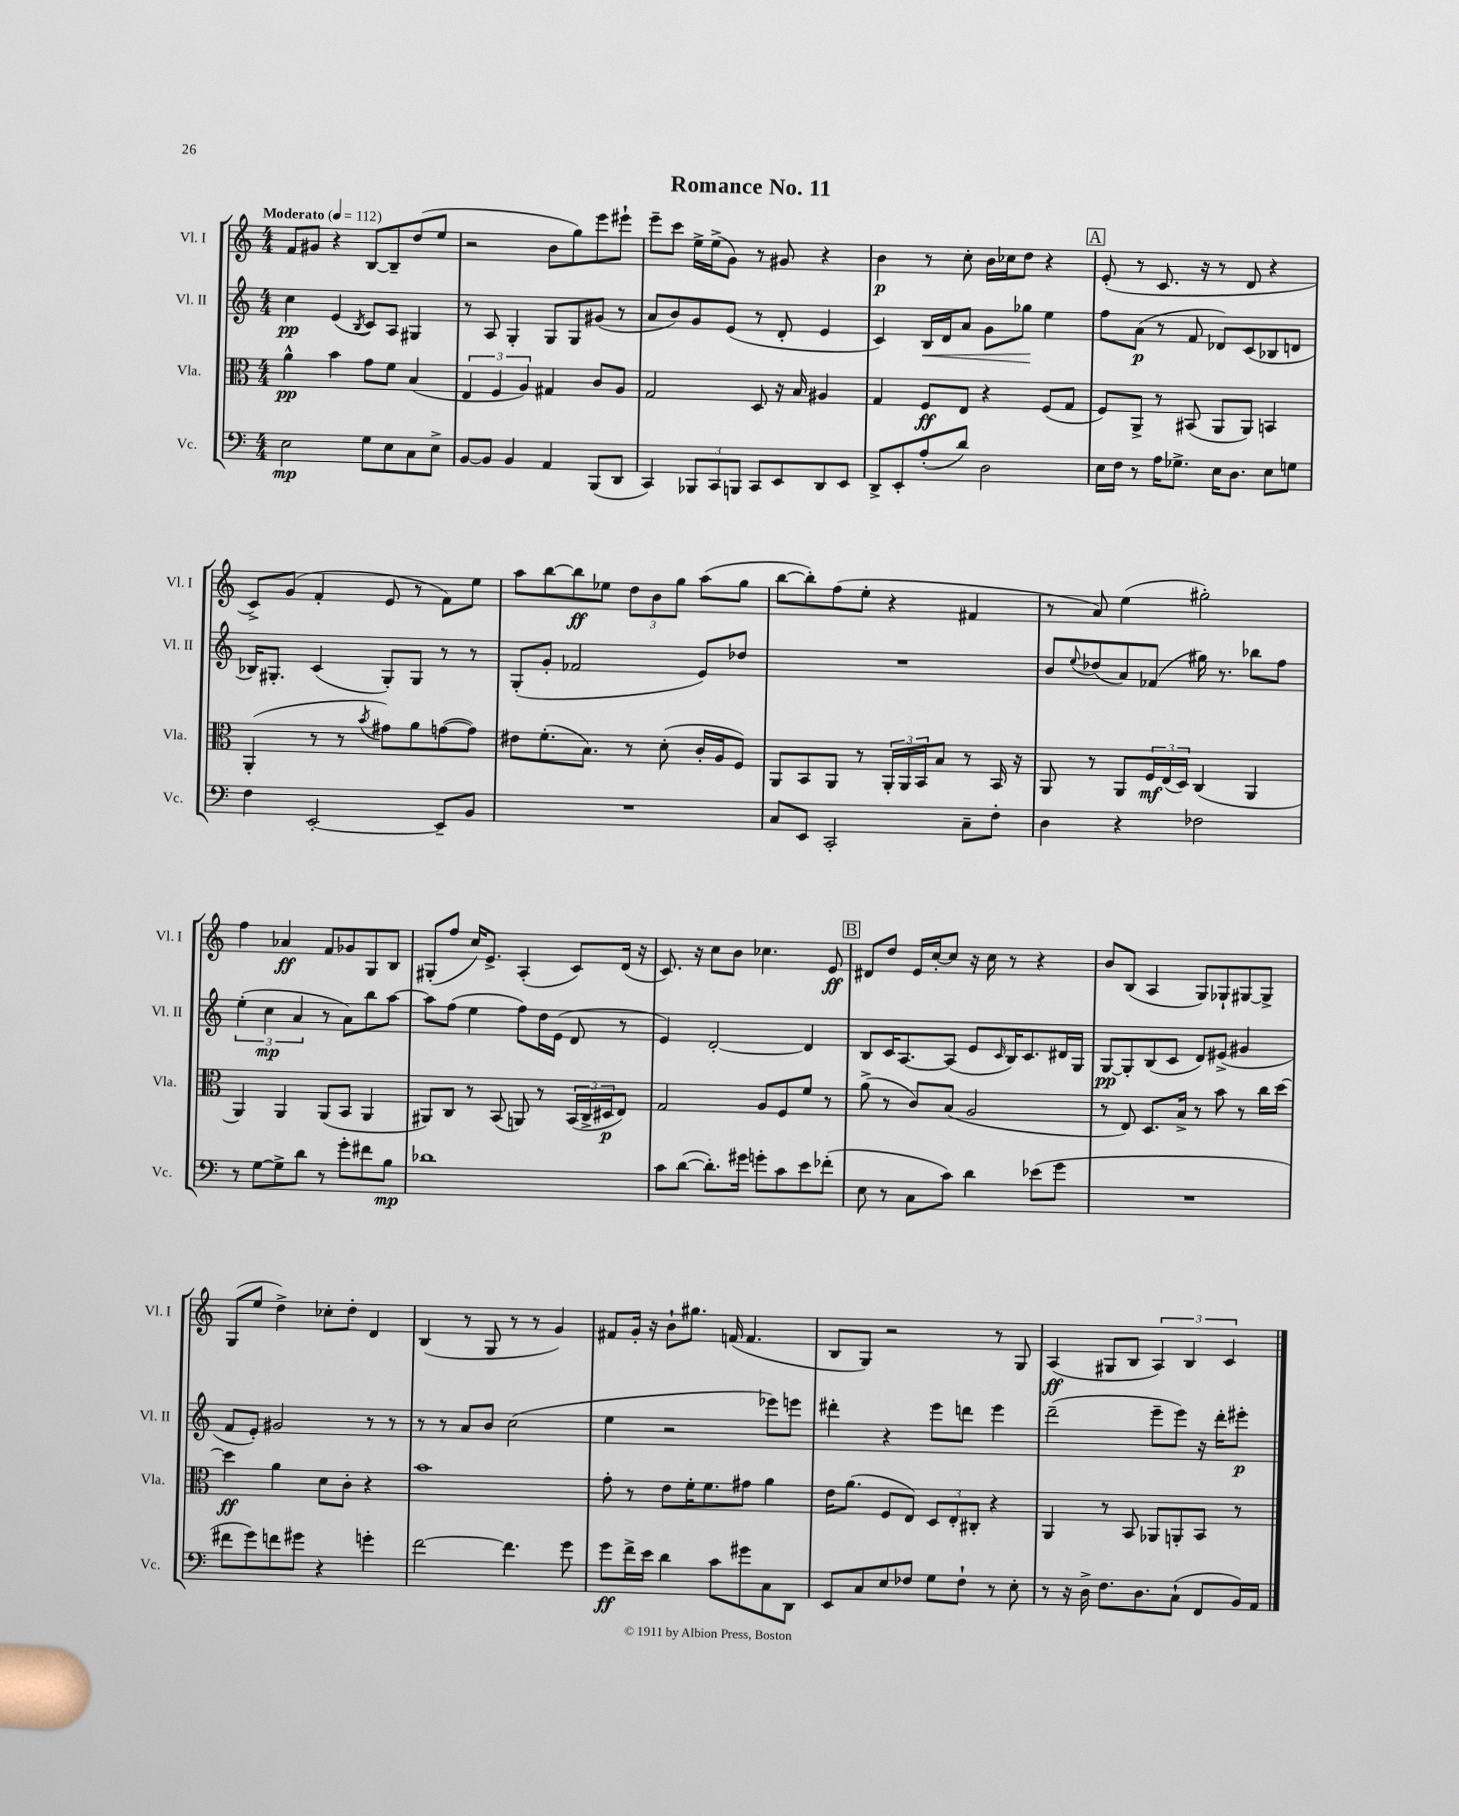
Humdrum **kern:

**kern	**kern	**kern	**kern
*staff4	*staff3	*staff2	*staff1
*clefF4	*clefC3	*clefG2	*clefG2
*k[]	*k[]	*k[]	*k[]
*M4/4	*M4/4	*M4/4	*M4/4
*MM112	*MM112	*MM112	*MM112
2E\	4a^^\	4cc\	8f/L
.	.	.	8g#/J
.	4b\	(4e/	4r
.	.	8qB/	.
8G\L	8g\L	8c/L)	[8B/L
8E\	8f\J	8A/J	8B~/]
8C\	(4B/	4G#/	(8dd/
8E^\J	.	.	8ee/J
=	=	=	=
[8BB/L	6E/	8r	2r
8BB/]J	.	8A/	.
.	6F/	.	.
4BB/	.	4G'/	.
.	6A/)	.	.
4AA/	4G#/	8G/L	8b\L
.	.	8G/	8gg\)
(8BBB/L	8c/L	(8g#/J	8eee\
8DD/J	8A/J	8r	8eee#`\J
=	=	=	=
4CC/)	2G/	8a/L	8eee~\L
.	.	8b/)	8ccc\J
12BBB-/L	.	8g/	16ee^\LL
.	.	.	(16ee^\J
12CC/	.	.	.
.	.	(8e/J	8g\J)
12BBB/J	.	.	.
8CC/L	8D/	8r	8r
8EE/	16r	8d'/	8g#/
.	16B/	.	.
8DD/	4A#/	4e/	4r
8EE/J	.	.	.
=	=	=	=
8DD^/L	4G/	4c/)	4b\
8EE'/	.	.	.
(8A'/	8F/L	16B/LL	8r
.	.	16d/J	.
8d/J)	8E/J	8a/J	8cc'\
2D\	4r	8g\L	16b\LL
.	.	.	16cc-\J
.	.	8gg-\J	8dd\J
.	(8F/L	4ee\	4r
.	8G/J	.	.
=	=	=	=
16E\LL	8F/L)	8ff\L	(8e'/
16F\JJ	.	.	.
8r	8AA^/J	(8a\J	8r
16A\LK	8r	8r	8.c/
8.G-^\J	.	.	.
.	(8BB#/	8f/	.
.	.	.	16r
16E\LK	8AA/L	8d-/L)	8r
8.D\J	.	.	.
.	8AA/J)	(8c/	8d/
8E\L	4BB/	8B-/	4r
8G\J	.	8d/J	.
=	=	=	=
4F\	(4AA'/	16B-/LK)	8c^/L)
.	.	8.G#'/J	.
.	.	.	(8g/J
[2EE'/	8r	(4c/	4f'/
.	8r	.	.
.	8qb/	.	.
.	8g#\L)	8G#'/L)	8e/
.	8a\	8G#/J	8r
8EE~/]L	([8g\	8r	8f\L)
8BB/J	8g\]J)	8r	8ee\J
=	=	=	=
1r	8e#\L	(8G'/L	8aa\L
.	(8.f'\	8g'/J	[8bb\
.	.	2f-/	8bb\]
.	8.B\J)	.	.
.	.	.	8ee-\J
.	8r	.	12dd\L
.	.	.	12b\
.	(8d'\	.	.
.	.	.	12gg\J
.	16c'/LL	8e/L)	(8aa\L
.	16A/J	.	.
.	8F/J)	8dd-/J	8gg\J
=	=	=	=
8C/L	8AA/L	1r	[8bb\L
8EE/J	8BB/	.	8bb'\])
2CC'/	8AA/J	.	(8ff\
.	8r	.	8ee'\J
.	24AA'/LL	.	4r
.	24AA/	.	.
.	24BB/J	.	.
.	8B/J	.	.
8C~\L	8r	.	4f#/
8F'\J	16BB/	.	.
.	16r	.	.
=	=	=	=
4D\	8AA/	8b/L	8r
.	.	8qqee/	.
.	8r	(8dd-/	8a/)
4r	8AA/L	8a/)	(4ee\
.	24F/L	(8f-/J	.
.	(24E/	.	.
.	24D/JJ)	.	.
2F-\	(4C/	16gg#\)	2gg#'\)
.	.	8.r	.
.	4AA/	8bb-\L	.
.	.	8ff\J	.
=	=	=	=
8r	4AA/)	(6ee'\	4ff\
[8G\L	.	.	.
.	.	6cc\	.
8G^\]	4AA/	.	4a-/
.	.	6a/	.
8d\J	.	.	.
8r	(8AA/L	8r	8f/L
8g'\L	8BB/J	8a\L)	8g-/
8f#\	4AA/	8bb\	8G/
8B\J	.	[8aa\J	8B/J
=	=	=	=
1d-	8AA#/L)	8aa\]L	(8G#'/L
.	8C/J	(8ff\J	8ff/J
.	8r	4ee\	16cc/LK)
.	.	.	8.e^/J
.	(8BB/	.	.
.	8AA/)	8ff\L)	(4A'/
.	8r	16dd\L	.
.	.	(16e\JJ	.
.	(24BB/LL	8d/	8c/L)
.	24C^/	.	.
.	24D#/J	.	.
.	8E/J)	8r	(16d/Jk
.	.	.	16r
=	=	=	=
8c\L	2G/	4e/)	8.c/)
([8d\J	.	.	.
.	.	.	16r
8.d'\]L)	.	[2d'/	8cc\L
.	.	.	8b\J
16g#\Jk	.	.	.
8g'\L	8A/L	.	4.cc-\
8c\	8F/	.	.
8e\	8f/J	4d/]	.
(8f-'\J	8r	.	8e/
=	=	=	=
8E\	(8a^\	8B/L	8d#/L
8r	8r	16c/K	8dd/J
.	.	[8.A/	.
8C\L	8c/L)	.	16e/LL
.	.	.	[16cc'/J
8c\J)	(8B/J	(8A/]J	8cc/]J
4d\	2A/	8e/L	16r
.	.	.	16cc\
.	.	16qqc/	.
.	.	16B/K)	8r
.	.	8.c/	.
(8e-\L	.	.	4r
8g\J	.	16d#/L	.
.	.	16G/JJ	.
=	=	=	=
1r	8r	[8G/L	8b/L
.	8E/)	8G'/]	(8B/J
.	8.D/L	(8B/	4A/
.	.	8c/J	.
.	16B^/Jk	.	.
.	8r	8d/L)	8G/L)
.	8b\	(8e#^/J	8G-`/
.	8r	4g#/	[8G#/
.	16cc\LL	.	8G#^/]J
.	[16dd\JJ	.	.
=	=	=	=
8f#\L	4dd\]	8f/L	(8G/L
8g\)	.	8e'/J)	8ee/J
8f\	4a\	2g#/	4dd^\)
8g#\J	.	.	.
4r	8d\L	.	8cc-'\L
.	8c'\J	.	8dd'\J
4g'\	4r	8r	4d/
.	.	8r	.
=	=	=	=
[2f\	1b	8r	(4B/
.	.	8r	.
.	.	8a/L	8r
.	.	8b/J	8G/
4.f\]	.	(2cc\	8r
.	.	.	8r
.	.	.	4g/)
8g\	.	.	.
=	=	=	=
8g\L	8g'\	4ee\	8f#/L
16f^\L	8r	.	16g'/Jk
16e\JJ	.	.	16r
4d\	8e\L	2r	8b`\L
.	16f'\K	.	8.gg#\J
.	8.f\	.	.
8c\L	.	.	.
.	.	.	(16f/
8g#\	8g#\J	.	4.f/
8C\	4a\	8eee-\L)	.
8DD\J	.	8eee\J	.
=	=	=	=
8EE/L	16e\LK	4ddd#'\	8B/L
.	(8.a\J	.	.
8C/	.	.	8G/J)
8E/	8F/L	4r	2r
8F-/J	8E/J)	.	.
8G\L	12D/L	8eee\L	.
.	12E'/	.	.
8F-`\J	.	8ddd\J	.
.	12C#'/J	.	.
8r	4r	4eee\	8r
8E'\	.	.	8G/
=	=	=	=
8r	4AA/	(2ddd~\	(4A/
16r	.	.	.
16D^\	.	.	.
8.F\L	8r	.	8G#/L
.	8BB/	.	8B/J
8.D\	.	.	.
.	8AA-/L	8eee~\L	6A/)
(8C`\J	8AA'/	8eee\J)	.
.	.	.	6B/
8FF/L	8BB/J	16r	.
.	.	16ddd'\LK	.
.	.	.	6c/
16BB/L)	8r	8eee#'\J	.
16AA/JJ	.	.	.
==	==	==	==
*-	*-	*-	*-
